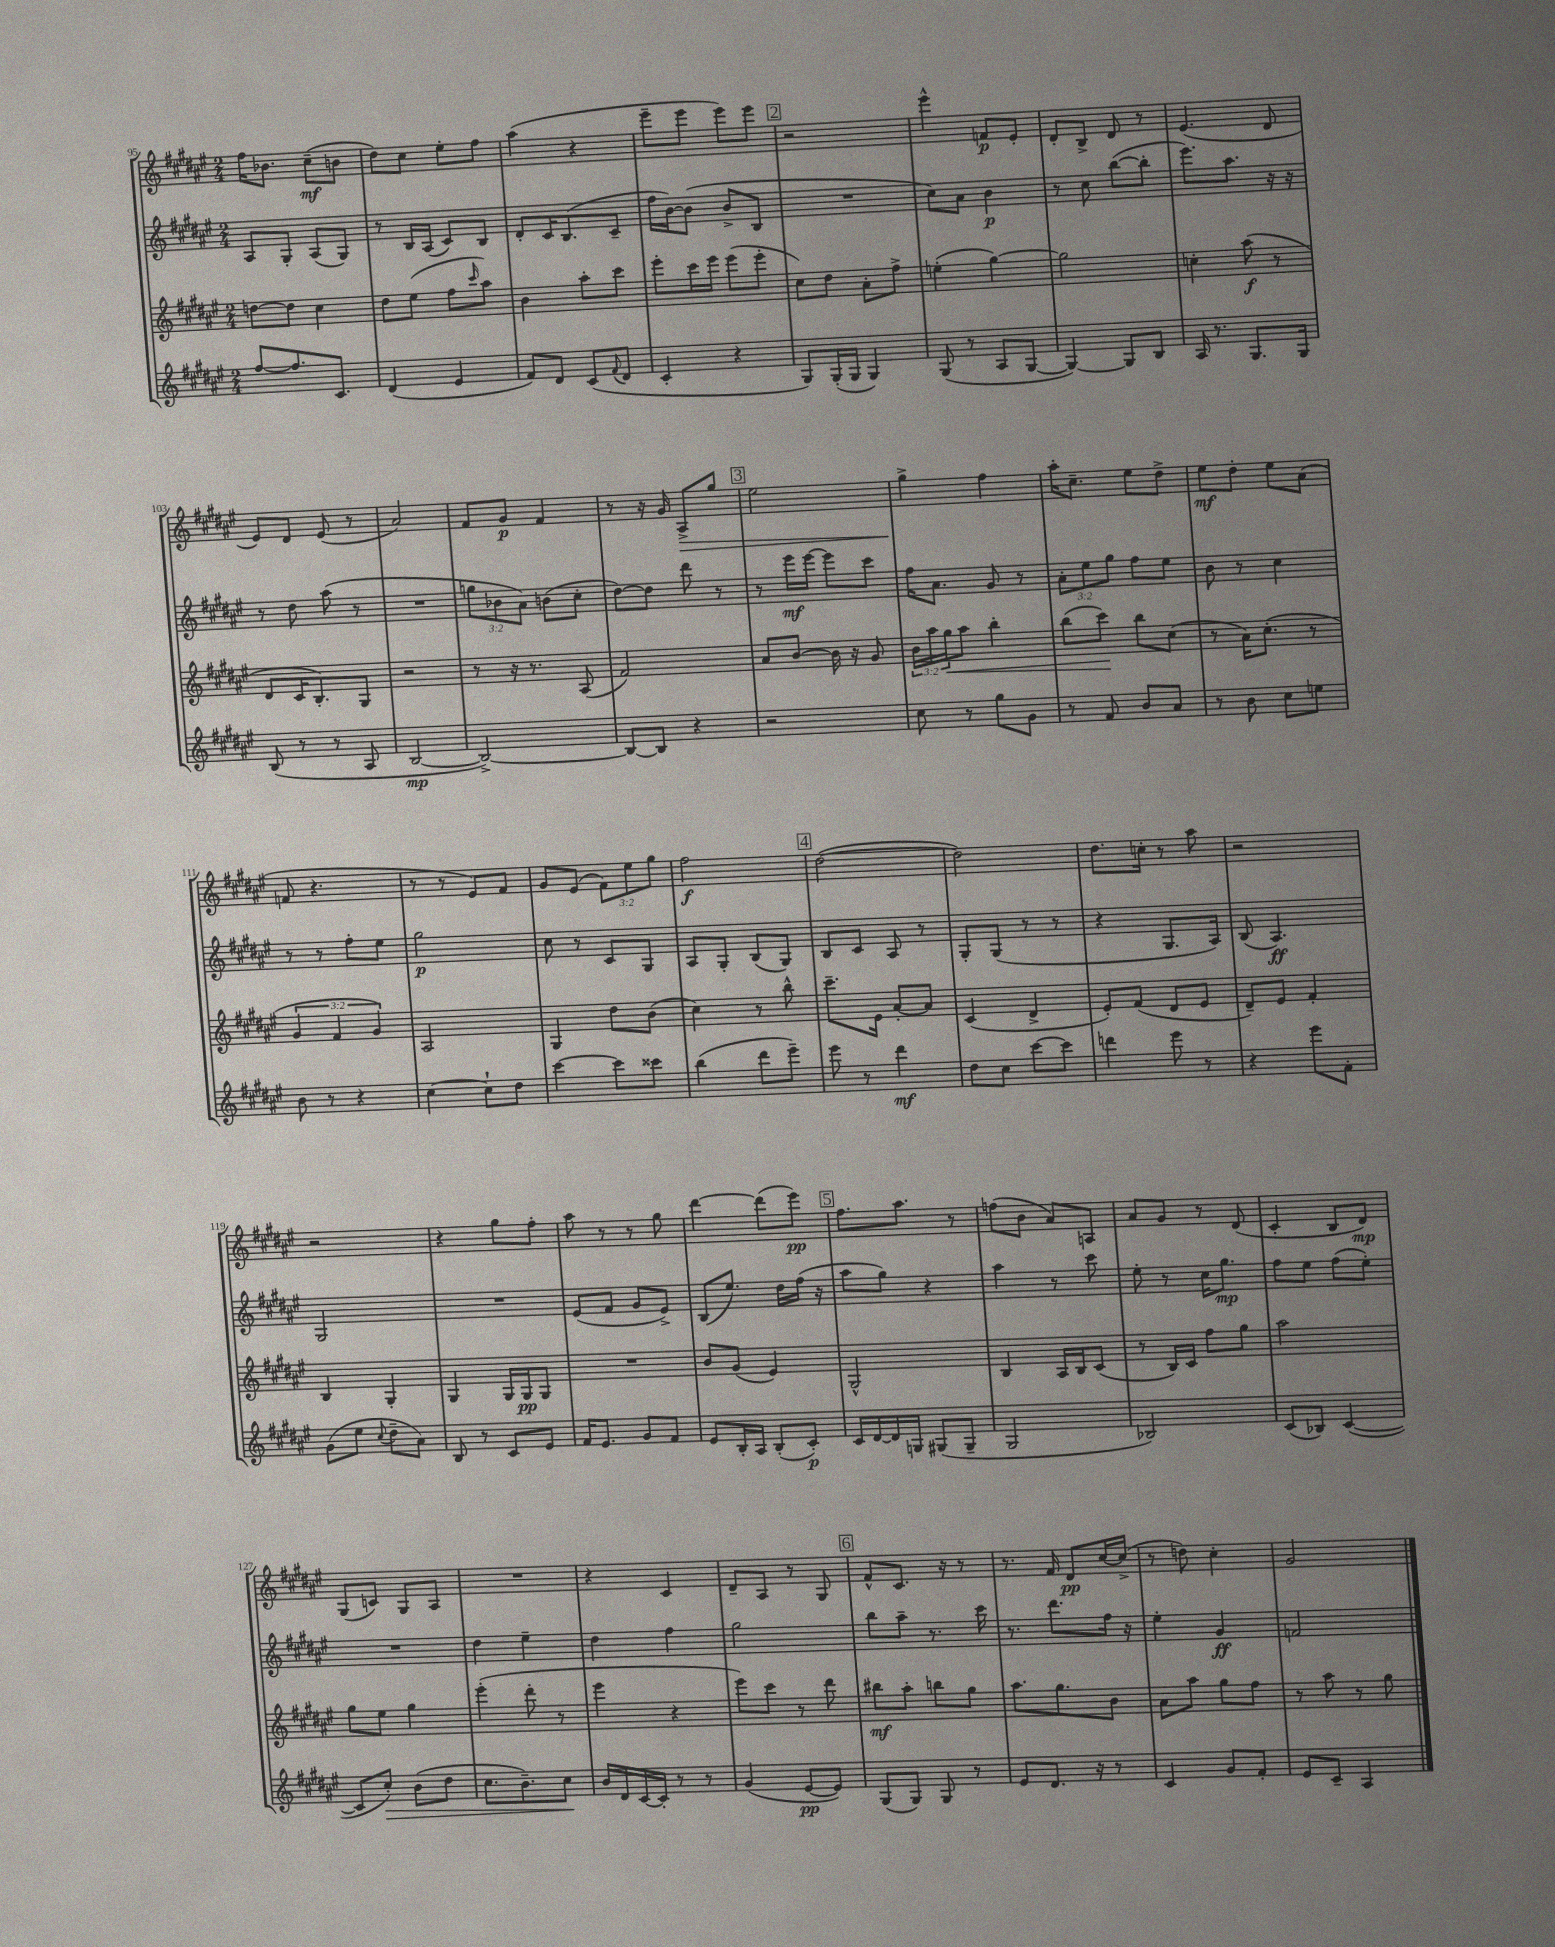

**kern	**dynam	**kern	**dynam	**kern	**dynam	**kern	**dynam
*part4	*part4	*part3	*part3	*part2	*part2	*part1	*part1
*staff4	*staff4	*staff3	*staff3	*staff2	*staff2	*staff1	*staff1
*clefG2	*	*clefG2	*	*clefG2	*	*clefG2	*
*k[f#c#g#d#a#e#]	*	*k[f#c#g#d#a#e#]	*	*k[f#c#g#d#a#e#]	*	*k[f#c#g#d#a#e#]	*
*M2/4	*	*M2/4	*	*M2/4	*	*M2/4	*
=95	=95	=95	=95	=95	=95	=95	=95
[8ff#/L	.	[8ddn\L	.	8A#/L	.	16ff#\KL	.
.	.	.	.	.	.	8.b-X\J	.
8.ff#/]	.	8dd\J]	.	8G#'/J	.	.	.
.	.	4cc#\	.	(8A#/L	.	(8cc#~\L	mf
8.c#/J	.	.	.	.	.	.	.
.	.	.	.	8G#/J)	.	8bn\J	.
=96	=96	=96	=96	=96	=96	=96	=96
(4d#/	.	8dd#\L	.	8r	.	8dd#\L)	.
.	.	(8ee#\J	.	16B/LL	.	8cc#\J	.
.	.	.	.	(16A#/JJ	.	.	.
4e#/	.	8ff#\L	.	8c#/L)	.	8ee#'\L	.
.	.	16qqccc#/	.	.	.	.	.
.	.	8aa#\J)	.	8B/J	.	8ff#\J	.
=97	=97	=97	=97	=97	=97	=97	=97
8f#/L)	.	4b\	.	8d#'/L	.	(4aa#\	.
8d#/J	.	.	.	16c#/K	.	.	.
.	.	.	.	(8.B/	.	.	.
(8c#/L	.	8aa#'\L	.	.	.	4r	.
8qqf#/	.	.	.	.	.	.	.
8d#/J	.	8ccc#\J	.	8c#~/J	.	.	.
=98	=98	=98	=98	=98	=98	=98	=98
4c#'/	.	8eee#'\L	.	16ff#\LL	.	8eee#~\L	.
.	.	.	.	[16b\J)	.	.	.
.	.	16ccc#\L	.	(8b\J]	.	8eee#\J	.
.	.	16eee#\JJ	.	.	.	.	.
4r	.	(8eee#\L	.	8b^/L	.	8eee#\L)	.
.	.	8eee#'\J	.	8B/J	.	8eee#\J	.
!!LO:REH:place=s1:t=2
=99	=99	=99	=99	=99	=99	=99	=99
8G#/L)	.	8cc#\L)	.	2r	.	2r	.
(16G#'/L	.	8dd#\J	.	.	.	.	.
16G#/JJ	.	.	.	.	.	.	.
4G#/)	.	8a#'\L	.	.	.	.	.
.	.	8ff#^\J	.	.	.	.	.
=100	=100	=100	=100	=100	=100	=100	=100
(8G#/	.	(4een'\	.	8cc#\L)	.	4eee#^^\	.
8r	.	.	.	8a#\J	.	.	.
8A#/L	.	[4gg#\)	.	4b\	p	8fn/L	p
[8G#/J	.	.	.	.	.	8e#'/J	.
=101	=101	=101	=101	=101	=101	=101	=101
4G#/_)	.	2gg#\]	.	8r	.	8d#'/L	.
.	.	.	.	8cc#\	.	8B^/J	.
8G#/L]	.	.	.	([8bb\L	.	8d#/	.
8B/J	.	.	.	8bb'\J]	.	8r	.
=102	=102	=102	=102	=102	=102	=102	=102
16A#/	.	4ccn'\	.	8.eee#\L)	.	(4.e#/	.
8.r	.	.	.	.	.	.	.
.	.	.	.	8.aa#\J	.	.	.
8.G#/L	.	(8aa#\	f	.	.	.	.
.	.	8r	.	16r	.	8d#/	.
16G#/Jk	.	.	.	16r	.	.	.
!!LO:LB:g=z
=103	=103	=103	=103	=103	=103	=103	=103
(8B/	.	8d#/L	.	8r	.	8e#/L)	.
8r	.	16c#/K	.	8dd#\	.	8d#/J	.
.	.	8.B'/)	.	.	.	.	.
8r	.	.	.	(8aa#\	.	(8e#/	.
8A#/	.	8G#/J	.	8r	.	8r	.
=104	=104	=104	=104	=104	=104	=104	=104
[2B/	mp	2r	.	2r	.	2a#/)	.
=105	=105	=105	=105	=105	=105	=105	=105
2B^/_)	.	8r	.	12ggn\L	.	8f#/L	.
.	.	.	.	12b-X\	.	.	.
.	.	16r	.	.	.	8g#/J	p
.	.	.	.	12a#\J)	.	.	.
.	.	8.r	.	.	.	.	.
.	.	.	.	(8bn\L	.	4f#/	.
.	.	(8A#/	.	8cc#'\J	.	.	.
=106	=106	=106	=106	=106	=106	=106	=106
8B/L_	.	2f#/)	.	[8dd#\L)	.	8r	.
8B/J]	.	.	.	8dd#\J]	.	16r	.
.	.	.	.	.	.	16g#/	.
!	!	!	!	!	!	!	!LO:HP:b
4r	.	.	.	8ddd#\	.	8A#^/L	>
.	.	.	.	8r	.	8gg#/J	.
!!LO:REH:place=s1:t=3
=107	=107	=107	=107	=107	=107	=107	=107
2r	.	8a#/L	.	8r	.	2ee#\	.
.	.	[8b/J	.	16eee#\LL	mf	.	.
.	.	.	.	[16eee#\JJ	.	.	.
.	.	16b\]	.	8eee#\L]	.	.	.
.	.	16r	.	.	.	.	.
.	.	8g#/	.	8ccc#\J	.	.	.
=108	=108	=108	=108	=108	=108	=108	=108
8cc#\	.	24b\LL	.	16ff#\KL	.	4gg#^\	.
.	.	24aa#\	.	.	.	.	.
.	.	.	.	8.a#\J	.	.	.
!	!	!	!LO:HP:b	!	!	!	!
.	.	24gg#\J	<	.	.	.	.
8r	.	8aa#\J	.	.	.	.	.
8gg#\L	.	4bb'\	.	8g#/	.	4ff#\	]
8g#\J	.	.	.	8r	.	.	.
=109	=109	=109	=109	=109	=109	=109	=109
8r	.	(8bb\L	.	12a#'\L	.	16aa#'\KL	.
.	.	.	.	.	.	8.cc#~\J	.
.	.	.	.	12ee#\	.	.	.
8f#/	.	8ccc#\J)	.	.	.	.	.
.	.	.	.	12gg#\J	.	.	.
8b/L	.	8bb\L	[	8ff#\L	.	8ee#\L	.
8a#/J	.	(8cc#\J	.	8ee#\J	.	8dd#^\J	.
=110	=110	=110	=110	=110	=110	=110	=110
8r	.	8r	.	8b\	.	8ee#\L	mf
8b\	.	16a#\KL)	.	8r	.	8dd#'\J	.
.	.	(8.cc#'\J	.	.	.	.	.
8cc#\L	.	.	.	4cc#\	.	8ee#\L	.
8een\J	.	8r	.	.	.	(8a#\J	.
!!LO:LB:g=z
=111	=111	=111	=111	=111	=111	=111	=111
8b\	.	6g#/	.	8r	.	8fn/	.
8r	.	.	.	8r	.	4.r	.
.	.	6f#/	.	.	.	.	.
4r	.	.	.	8ff#'\L	.	.	.
.	.	6g#/)	.	.	.	.	.
.	.	.	.	8ee#\J	.	.	.
=112	=112	=112	=112	=112	=112	=112	=112
[4cc#\	.	2A#/	.	2gg#\	p	8r	.
.	.	.	.	.	.	8r	.
8cc#`\L]	.	.	.	.	.	8e#/L)	.
8dd#\J	.	.	.	.	.	8f#/J	.
=113	=113	=113	=113	=113	=113	=113	=113
[4ccc#\	.	4G#/	.	8cc#\	.	8g#/L	.
.	.	.	.	8r	.	(8e#/J	.
8ccc#\L]	.	8dd#\L	.	8c#/L	.	12f#\L)	.
.	.	.	.	.	.	12ee#\	.
8ccc##X\J	.	(8b\J	.	8G#/J	.	.	.
.	.	.	.	.	.	12gg#\J	.
=114	=114	=114	=114	=114	=114	=114	=114
(4bb\	.	4cc#\)	.	8A#/L	.	2ff#\	f
.	.	.	.	8G#'/J	.	.	.
8ddd#\L	.	8r	.	(8B/L	.	.	.
8eee#~\J)	.	8bb^^\	.	8G#/J)	.	.	.
!!LO:REH:place=s1:t=4
=115	=115	=115	=115	=115	=115	=115	=115
8eee#\	.	8.ccc#~\L	.	8B/L	.	([2dd#\	.
8r	.	.	.	8c#/J	.	.	.
.	.	16e#\Jk	.	.	.	.	.
4ddd#\	mf	[8a#'/L	.	8A#/	.	.	.
.	.	8a#/J]	.	8r	.	.	.
=116	=116	=116	=116	=116	=116	=116	=116
8dd#\L	.	(4c#/	.	8G#'/L	.	2dd#\])	.
8cc#\J	.	.	.	(8G#/J	.	.	.
[8ccc#\L	.	4d#^/	.	8r	.	.	.
8ccc#\J]	.	.	.	8r	.	.	.
=117	=117	=117	=117	=117	=117	=117	=117
4dddn\	.	8e#'/L)	.	4r	.	8.dd#\L	.
.	.	(8f#/J	.	.	.	.	.
.	.	.	.	.	.	16ccn'\Jk	.
8eee#\	.	8d#/L	.	8.G#/L	.	8r	.
8r	.	8e#/J	.	.	.	8aa#\	.
.	.	.	.	16A#/Jk)	.	.	.
=118	=118	=118	=118	=118	=118	=118	=118
4r	.	8d#~/L)	.	(8B/	.	2r	.
.	.	8e#/J	.	4.A#/)	ff	.	.
8eee#\L	.	4f#'/	.	.	.	.	.
8f#'\J	.	.	.	.	.	.	.
!!LO:LB:g=z
=119	=119	=119	=119	=119	=119	=119	=119
(8g#\L	.	4B/	.	2G#/	.	2r	.
8ee#\J	.	.	.	.	.	.	.
8qqcc#/	.	.	.	.	.	.	.
8dd#~\L	.	4G#'/	.	.	.	.	.
8a#\J)	.	.	.	.	.	.	.
=120	=120	=120	=120	=120	=120	=120	=120
8B/	.	4G#/	.	2r	.	4r	.
8r	.	.	.	.	.	.	.
8c#/L	.	16G#/LL	.	.	.	8gg#\L	.
.	.	16G#/J	pp	.	.	.	.
8e#/J	.	8G#/J	.	.	.	8ff#'\J	.
=121	=121	=121	=121	=121	=121	=121	=121
16f#/KL	.	2r	.	(8e#/L	.	8aa#\	.
8.e#/J	.	.	.	.	.	.	.
.	.	.	.	8f#/J	.	8r	.
8g#/L	.	.	.	8g#/L	.	8r	.
8f#/J	.	.	.	8e#^/J)	.	8gg#\	.
=122	=122	=122	=122	=122	=122	=122	=122
8e#/L	.	8b/L	.	(8B/L	.	[4ddd#\	.
16B'/L	.	(8g#/J	.	8.ee#/J)	.	.	.
16A#/JJ	.	.	.	.	.	.	.
(8B'/L	.	4e#/)	.	.	.	(8ddd#\L]	.
.	.	.	.	16dd#\LL	.	.	.
8c#'/J)	p	.	.	(16ff#\JJ	.	8eee#\J)	pp
.	.	.	.	16r	.	.	.
!!LO:REH:place=s1:t=5
=123	=123	=123	=123	=123	=123	=123	=123
16c#/LL	.	2G#^^/	.	8aa#\L	.	8.ff#\L	.
[16d#/	.	.	.	.	.	.	.
16d#/]	.	.	.	8gg#\J)	.	.	.
16Gn/JJ	.	.	.	.	.	8.aa#\J	.
(8G#X/L	.	.	.	4r	.	.	.
8G#~/J	.	.	.	.	.	8r	.
=124	=124	=124	=124	=124	=124	=124	=124
2G#/	.	4B/	.	4aa#\	.	(8ffn\L	.
.	.	.	.	.	.	8b\J	.
.	.	16A#/LL	.	8r	.	8a#/L)	.
.	.	16B/J	.	.	.	.	.
.	.	(8c#/J	.	8ccc#\	.	8An/J	.
=125	=125	=125	=125	=125	=125	=125	=125
2B-X/)	.	8r	.	8ee#'\	.	8a#/L	.
.	.	16B/LL)	.	8r	.	8g#/J	.
.	.	16c#/JJ	.	.	.	.	.
.	.	8ff#\L	.	16cc#\KL	.	8r	.
.	.	.	.	8.gg#\J	mp	.	.
.	.	8gg#\J	.	.	.	(8d#/	.
=126	=126	=126	=126	=126	=126	=126	=126
(8c#/L	.	2aa#\	.	8ff#\L	.	4c#'/	.
8B-X/J)	.	.	.	8ee#\J	.	.	.
([4c#/	.	.	.	(8ff#\L	.	8B/L	.
.	.	.	.	8ee#'\J)	.	8d#/J)	mp
!!LO:LB:g=z
=127	=127	=127	=127	=127	=127	=127	=127
8c#/L]	.	8gg#\L	.	2r	.	(8G#/L	.
!	!LO:HP:b	!	!	!	!	!	!
8cc#'/J)	>	8ee#\J	.	.	.	8cn/J)	.
(8b\L	.	4gg#\	.	.	.	8G#/L	.
8dd#\J	.	.	.	.	.	8A#/J	.
=128	=128	=128	=128	=128	=128	=128	=128
8.cc#\L	.	(4eee#'\	.	4dd#\	.	2r	.
8.b~\)	.	.	.	.	.	.	.
.	.	8ddd#'\	.	4ee#~\	.	.	.
8cc#\J	.	8r	.	.	.	.	.
.	]	.	.	.	.	.	.
=129	=129	=129	=129	=129	=129	=129	=129
16b/LL	.	4eee#\	.	4dd#\	.	4r	.
16d#/	.	.	.	.	.	.	.
[16c#/	.	.	.	.	.	.	.
16c#'/JJ]	.	.	.	.	.	.	.
8r	.	4r	.	4ff#\	.	4c#/	.
8r	.	.	.	.	.	.	.
=130	=130	=130	=130	=130	=130	=130	=130
(4g#/	.	8eee#\L)	.	2gg#\	.	8d#~/L	.
.	.	8ccc#\J	.	.	.	8A#/J	.
[8e#/L	pp	8r	.	.	.	8r	.
8e#/J])	.	8ddd#\	.	.	.	8G#/	.
!!LO:REH:place=s1:t=6
=131	=131	=131	=131	=131	=131	=131	=131
(8G#/L	.	8bb#X\L	mf	8bb\L	.	8f#^^/L	.
8G#/J)	.	8aa#'\J	.	8aa#~\J	.	8.c#/J	.
8G#/	.	8bbn\L	.	8.r	.	.	.
.	.	.	.	.	.	16r	.
8r	.	8gg#\J	.	.	.	8r	.
.	.	.	.	16ccc#\	.	.	.
=132	=132	=132	=132	=132	=132	=132	=132
8e#/L	.	8.aa#\L	.	8.r	.	8.r	.
8.d#/J	.	.	.	.	.	.	.
.	.	8.gg#\	.	8.ddd#\L	.	16f#/	.
.	.	.	.	.	.	8d#/L	pp
16r	.	.	.	.	.	.	.
8r	.	8b\J	.	16ff#\Jk	.	[16cc#/L	.
.	.	.	.	16r	.	(16cc#^/JJ]	.
=133	=133	=133	=133	=133	=133	=133	=133
4c#/	.	8a#\L	.	4ee#'\	.	8r	.
.	.	8aa#\J	.	.	.	8ddn\)	.
8g#/L	.	8gg#\L	.	4g#/	ff	4cc#'\	.
8f#'/J	.	8ff#\J	.	.	.	.	.
=134	=134	=134	=134	=134	=134	=134	=134
8e#/L	.	8r	.	2fn/	.	2g#/	.
8c#~/J	.	8aa#\	.	.	.	.	.
4A#/	.	8r	.	.	.	.	.
.	.	8gg#\	.	.	.	.	.
==	==	==	==	==	==	==	==
*-	*-	*-	*-	*-	*-	*-	*-
